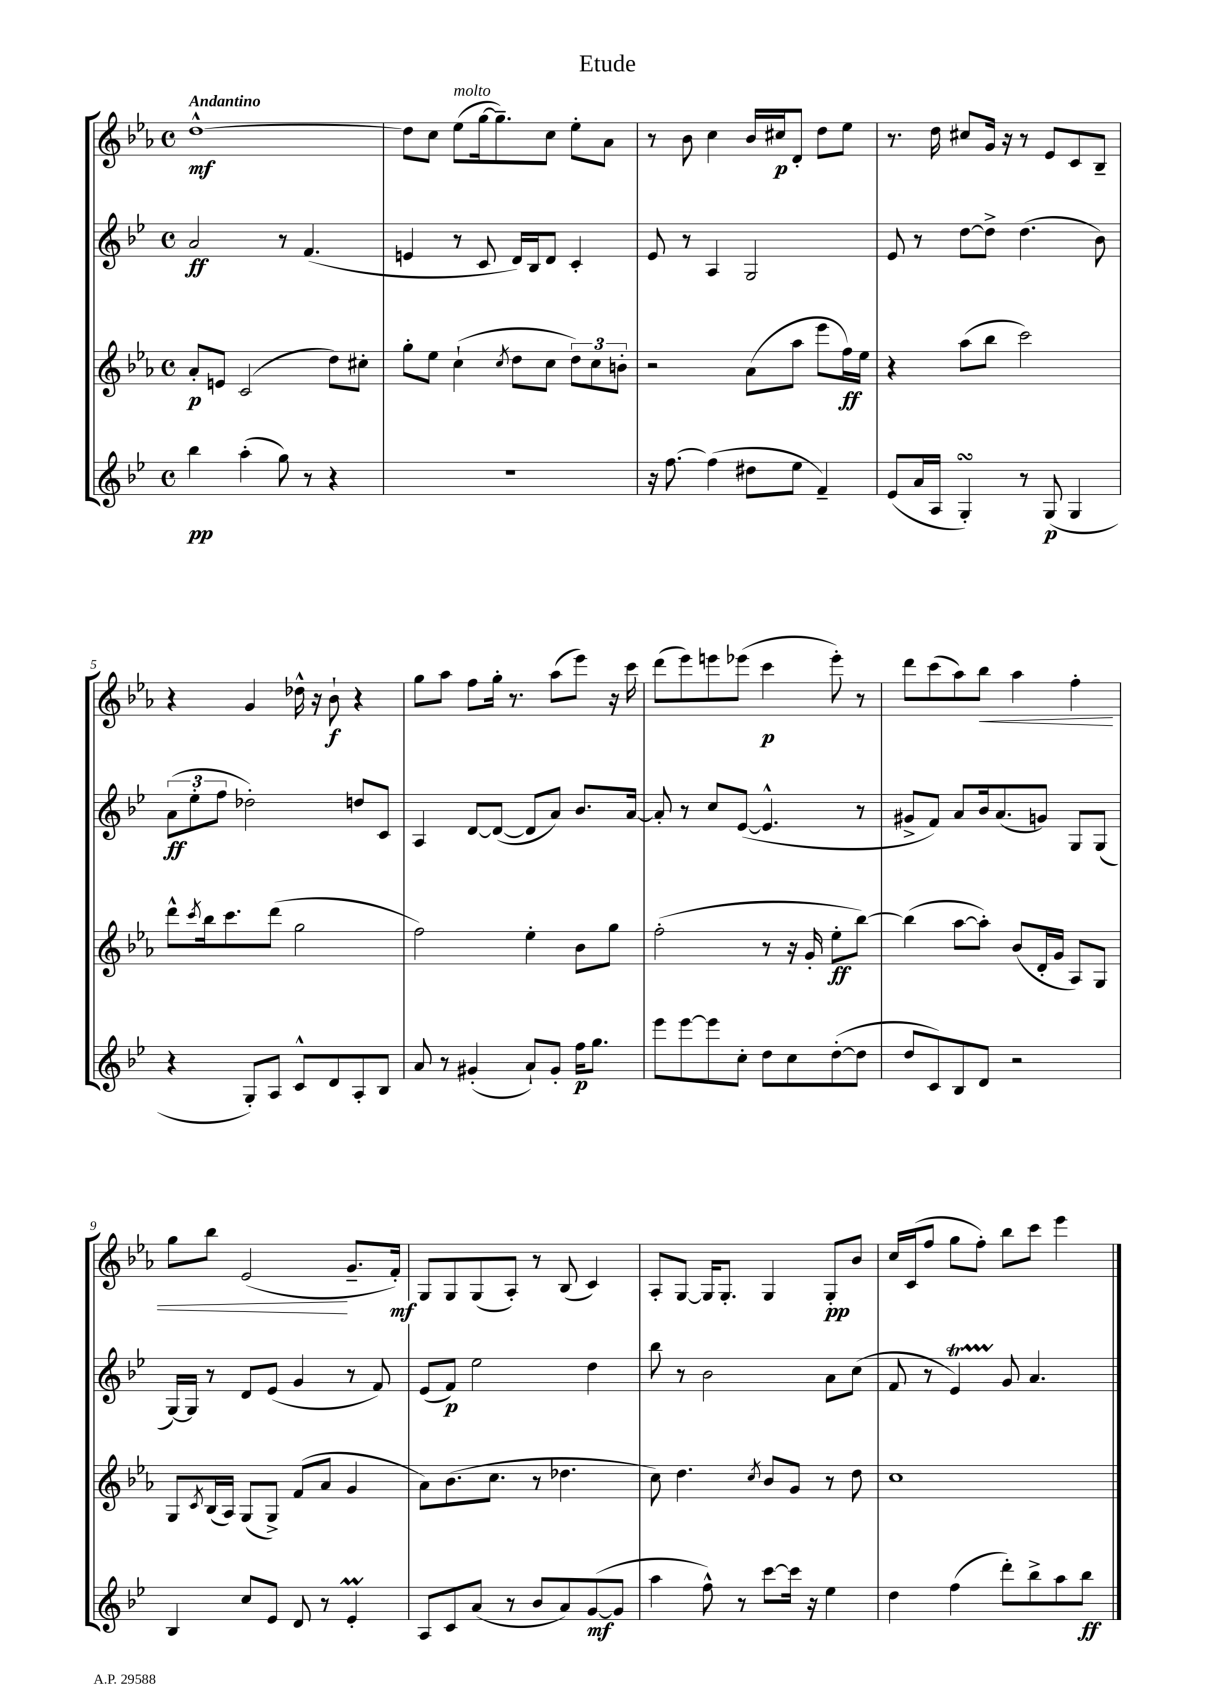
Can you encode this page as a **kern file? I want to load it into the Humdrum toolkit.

**kern	**kern	**kern	**kern
*staff4	*staff3	*staff2	*staff1
*clefG2	*clefG2	*clefG2	*clefG2
*k[b-e-]	*k[b-e-a-]	*k[b-e-]	*k[b-e-a-]
*M4/4	*M4/4	*M4/4	*M4/4
*met(c)	*met(c)	*met(c)	*met(c)
4bb-\	8a-'/L	2a/	[1dd^^
.	8e/J	.	.
(4aa'\	(2c/	.	.
8gg\)	.	8r	.
8r	.	(4.f/	.
4r	8dd\L)	.	.
.	8cc#'\J	.	.
=	=	=	=
1r	8gg'\L	4e/	8dd\]L
.	8ee-\J	.	8cc\J
.	(4cc`\	8r	(8ee-\L
.	.	8c/	[16gg\k
.	.	.	8.gg~\])
.	8qcc/	.	.
.	8dd\L	16d/LL)	.
.	.	16B-/J	.
.	8cc\J	8d/J	8cc\J
.	12dd\L)	4c'/	8ee-'\L
.	12cc\	.	.
.	.	.	8a-\J
.	12b'\J	.	.
=	=	=	=
16r	2r	8e-/	8r
[8.ff\	.	.	.
.	.	8r	8b-\
(4ff\]	.	4A/	4cc\
8dd#\L	(8a-\L	2G/	16b-/LL
.	.	.	16cc#/J
8ee-\J	8aa-\J	.	8d'/J
4f~/)	8eee-\L	.	8dd\L
.	16ff\L)	.	8ee-\J
.	16ee-\JJ	.	.
=	=	=	=
(8e-/L	4r	8e-/	8.r
16a/L	.	8r	.
16A/JJ	.	.	16dd\
4G'/)	(8aa-\L	[8dd\L	8cc#/L
.	8bb-\J	8dd^\]J	16g/Jk
.	.	.	16r
8r	2ccc\)	(4.dd\	8r
(8G/	.	.	8e-/L
4G/	.	.	8c/
.	.	8b-\)	8B-~/J
=	=	=	=
4r	8ddd^^\L	(12a\L	4r
.	.	12ee-'\	.
.	8qccc/	.	.
.	16bb-\k	.	.
.	.	12ff\J	.
.	8.ccc\	.	.
8G'/L)	.	2dd-'\)	4g/
8A/J	(8ddd\J	.	.
8c^^/L	2gg\	.	16dd-^^\
.	.	.	16r
8d/	.	.	8b-`\
8A'/	.	8dd/L	4r
8B-/J	.	8c/J	.
=	=	=	=
8a/	2ff\)	4A/	8gg\L
8r	.	.	8aa-\J
(4g#'/	.	[8d/L	8ff\L
.	.	(8d/_J	16gg'\Jk
.	.	.	8.r
8a`/L)	4ee-'\	8d/]L	.
8g#'/J	.	8a/J)	(8aa-\L
16ff\LK	8b-\L	8.b-/L	8eee-\J)
8.gg\J	.	.	.
.	8gg\J	.	16r
.	.	[16a/Jk	16ccc\
=	=	=	=
8eee-\L	(2ff'\	8a'/]	(8ddd\L
[8eee-\	.	8r	8eee-\)
8eee-\]	.	8cc/L	8eee\
8cc'\J	.	([8e-/J	(8eee-\J
8dd\L	8r	4.e-^^/]	4ccc\
8cc\	16r	.	.
.	16g'/	.	.
([8dd'\	8ee-'\L	.	8eee-'\)
8dd\]J	[8bb-\J)	8r	8r
=	=	=	=
8dd/L	(4bb-\]	8g#^/L	8ddd\L
8c/)	.	8f/J)	(8ccc\
8B-/	[8aa-\L	8a/L	8aa-\)
8d/J	8aa-'\]J)	16b-/k	8bb-\J
.	.	(8.a/	.
2r	(8b-/L	.	4aa-\
.	16d'/L	8g/J)	.
.	16g/JJ	.	.
.	8A-/L)	8G/L	4ff'\
.	8G/J	(8G/J	.
=	=	=	=
4B-/	8G/L	[16G/LL)	8gg\L
.	.	16G/]JJ	.
.	8qc/	.	.
.	(16B-/L	8r	8bb-\J
.	16A-/JJ)	.	.
8cc/L	(8G/L	8d/L	(2e-/
8e-/J	8G^/J)	(8e-/J	.
8d/	(8f/L	4g/	.
8r	8a-/J	.	.
4e-'/	4g/	8r	8.g~/L
.	.	8f/)	.
.	.	.	16f'/Jk)
=	=	=	=
8A/L	8a-\L)	(8e-/L	8G/L
8c/	(8.b-\	8f/J)	8G/
(8a/J	.	2ee-\	(8G/
.	8.cc\J	.	.
8r	.	.	8A-'/J)
8b-/L	8r	.	8r
8a/)	4.dd-\	.	(8B-/
([8g/	.	4dd\	4c/)
8g/]J	.	.	.
=	=	=	=
4aa\	8cc\)	8bb-\	8A-'/L
.	4.dd\	8r	[8G/J
8ff^^\)	.	2b-\	16G/]LK
.	.	.	8.G'/J
8r	.	.	.
.	8qcc/	.	.
[8ccc\L	8b-/L	.	4G/
16ccc\]Jk	8g/J	.	.
16r	.	.	.
4ee-\	8r	8a\L	8G'/L
.	8dd\	(8cc\J	8b-/J
=	=	=	=
4dd\	1cc	8f/	16cc/LL
.	.	.	(16c/J
.	.	8r	8ff/J
(4ff\	.	4e-/)	8gg\L
.	.	.	8ff'\J)
8ddd'\L)	.	8g/	8bb-\L
8bb-^\	.	4.a/	8ccc\J
8aa\	.	.	4eee-\
8bb-\J	.	.	.
==	==	==	==
*-	*-	*-	*-
